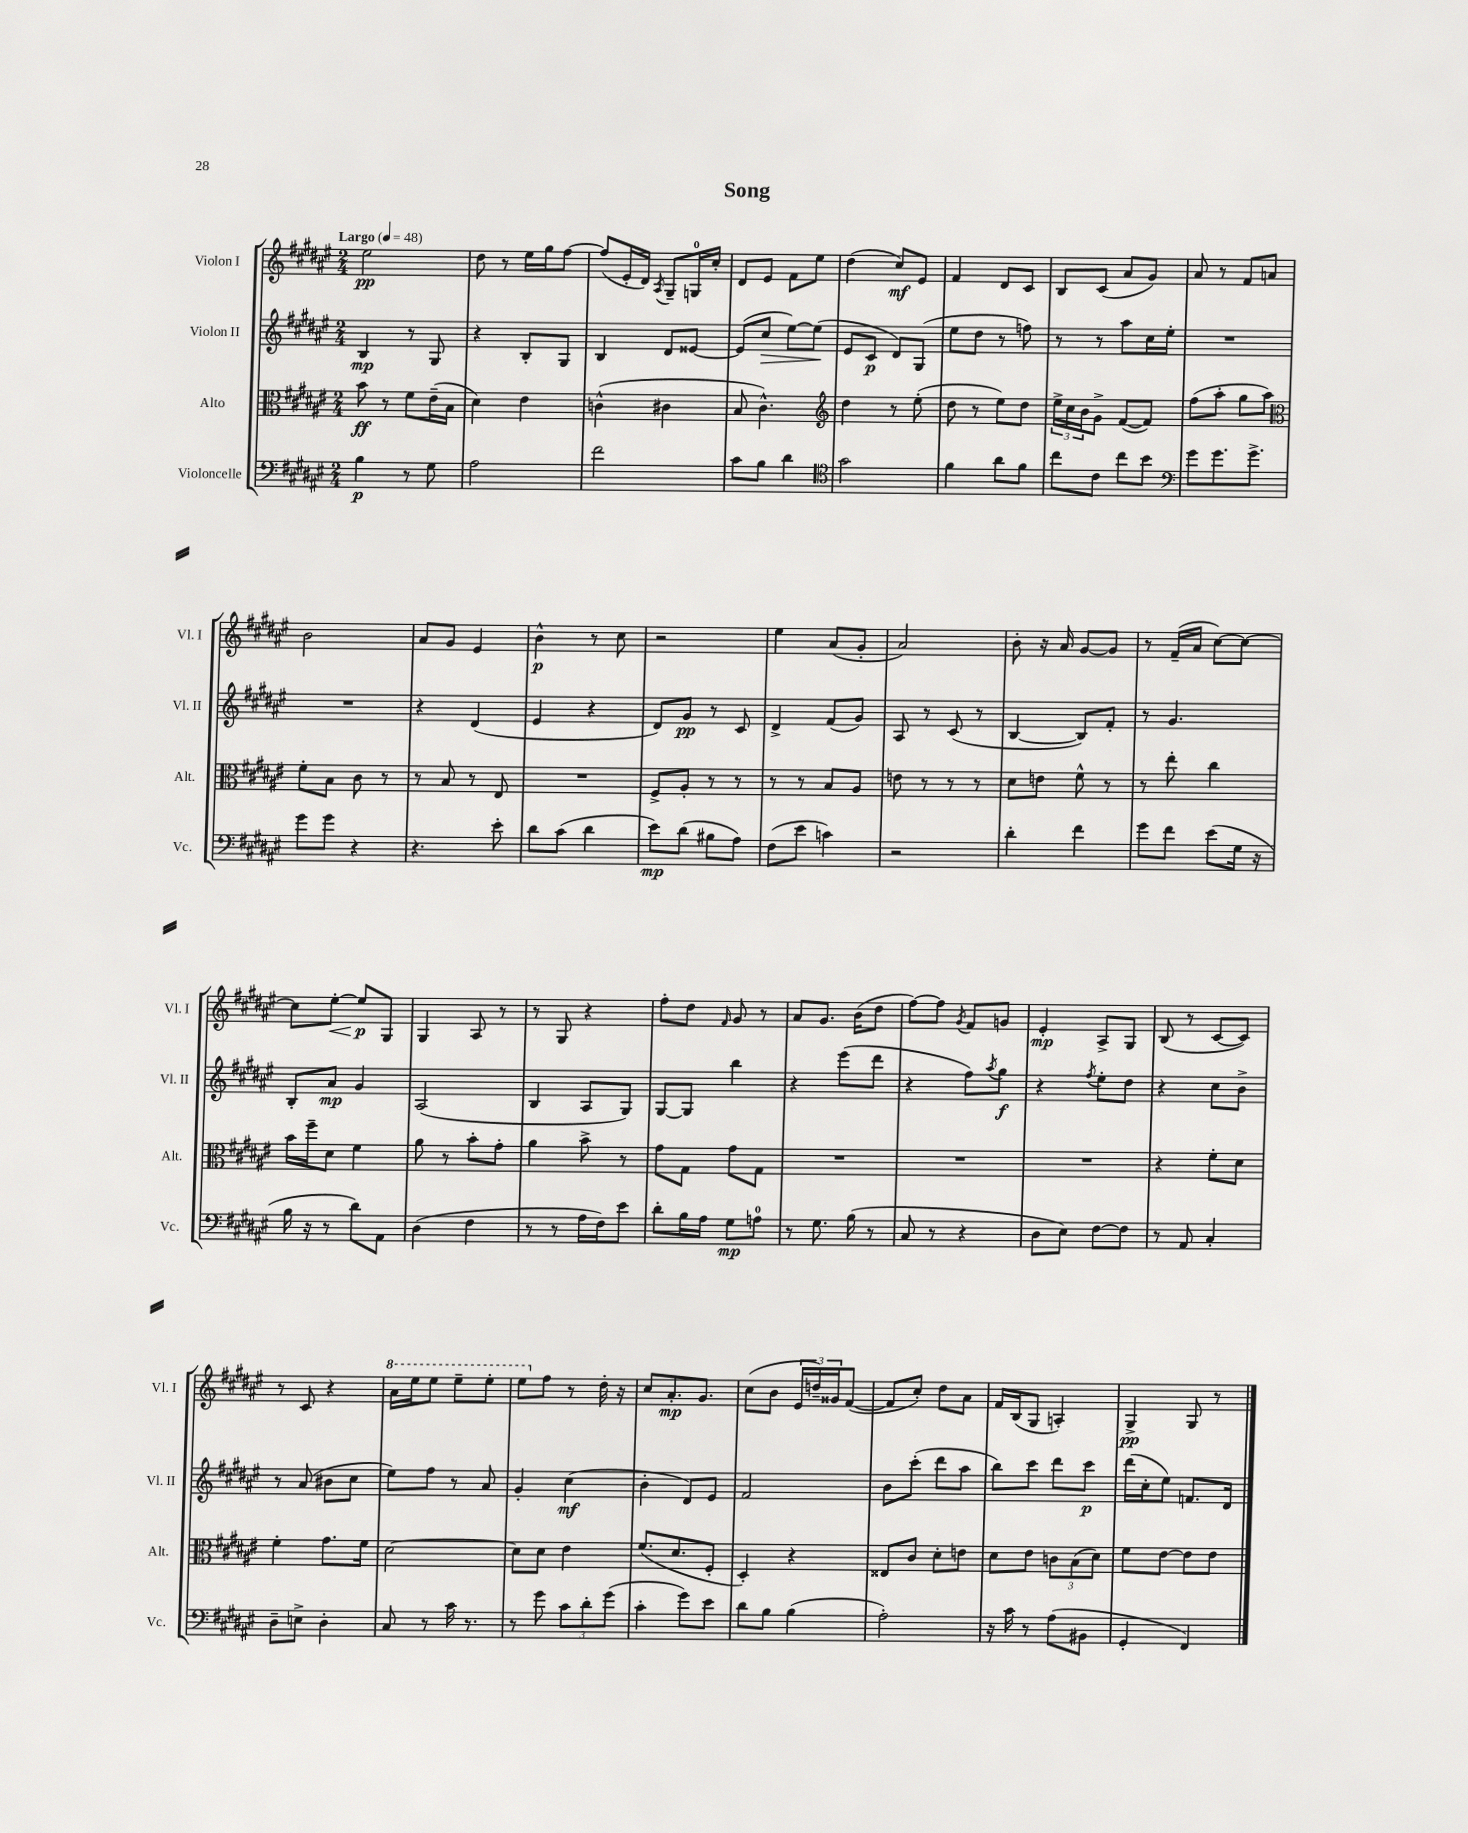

**kern	**dynam	**kern	**dynam	**kern	**dynam	**kern	**dynam
*part4	*part4	*part3	*part3	*part2	*part2	*part1	*part1
*staff4	*staff4	*staff3	*staff3	*staff2	*staff2	*staff1	*staff1
*I"Violoncelle	*	*I"Alto	*	*I"Violon II	*	*I"Violon I	*
*I'Vc.	*	*I'Alt.	*	*I'Vl. II	*	*I'Vl. I	*
*clefF4	*	*clefC3	*	*clefG2	*	*clefG2	*
*k[f#c#g#d#a#e#]	*	*k[f#c#g#d#a#e#]	*	*k[f#c#g#d#a#e#]	*	*k[f#c#g#d#a#e#]	*
*M2/4	*	*M2/4	*	*M2/4	*	*M2/4	*
*MM48	*	*MM48	*	*MM48	*	*MM48	*
=1	=1	=1	=1	=1	=1	=1	=1
!	!	!	!	!	!	!LO:TX:a:B:t=Largo	!
4B\	p	8b\	ff	4B/	mp	2ee#\	pp
.	.	8r	.	.	.	.	.
8r	.	8f#\L	.	8r	.	.	.
8G#\	.	(16e#~\L	.	8G#/	.	.	.
.	.	16B\JJ	.	.	.	.	.
=2	=2	=2	=2	=2	=2	=2	=2
2A#\	.	4d#\)	.	4r	.	8dd#\	.
.	.	.	.	.	.	8r	.
.	.	4e#\	.	8B'/L	.	16ee#\LL	.
.	.	.	.	.	.	16gg#\J	.
.	.	.	.	8G#/J	.	[8ff#\J	.
=3	=3	=3	=3	=3	=3	=3	=3
2f#\	.	(4cn^^\	.	4B/	.	(8ff#/L]	.
.	.	.	.	.	.	16e#'/L	.
.	.	.	.	.	.	16d#/JJ)	.
.	.	.	.	.	.	8qA#/	.
.	.	4c#X\	.	8d#/L	.	8G#~/L	.
.	.	.	.	[8e##X/J	.	16Gn/L	.
.	.	.	.	.	.	16cc#'/JJ	.
=4	=4	=4	=4	=4	=4	=4	=4
8c#\L	.	8B/	.	(8e##/L]	.	8d#/L	.
!	!	!	!	!	!LO:HP:b	!	!
8B\J	.	4.c#^^\)	.	8cc#/J	>	8e#/J	.
4d#\	.	.	.	[8ee#\L)	.	8f#\L	.
.	.	.	.	(8ee#\J]	.	8ee#\J	.
.	.	.	.	.	]	.	.
=5	=5	=5	=5	=5	=5	=5	=5
*clefC4	*	*clefG2	*	*	*	*	*
2g#\	.	4dd#\	.	8e#/L	.	(4dd#\	.
.	.	.	.	8c#/J	p	.	.
.	.	8r	.	8d#/L)	.	8cc#/L)	mf
.	.	(8ee#'\	.	(8G#/J	.	8e#/J	.
=6	=6	=6	=6	=6	=6	=6	=6
4f#\	.	8dd#\	.	8ee#\L	.	4f#/	.
.	.	8r	.	8dd#\J	.	.	.
8a#\L	.	8ee#\L)	.	8r	.	8d#/L	.
8f#\J	.	8dd#\J	.	8ffn\)	.	8c#/J	.
=7	=7	=7	=7	=7	=7	=7	=7
8cc#\L	.	24ee#^\LL	.	8r	.	8B/L	.
.	.	24cc#\	.	.	.	.	.
.	.	24b\J	.	.	.	.	.
8c#\J	.	8g#^\J	.	8r	.	(8c#/J	.
8cc#\L	.	([8f#/L	.	8aa#\L	.	8a#/L	.
8b\J	.	8f#/J])	.	16cc#\L	.	8g#/J)	.
.	.	.	.	16ee#'\JJ	.	.	.
=8	=8	=8	=8	=8	=8	=8	=8
*clefF4	*	*	*	*	*	*	*
8g#\L	.	(8ff#\L	.	2r	.	8a#/	.
8.g#\	.	8aa#'\J	.	.	.	8r	.
.	.	8gg#\L	.	.	.	8f#/L	.
8.g#^\J	.	.	.	.	.	.	.
.	.	8aa#\J)	.	.	.	8an/J	.
!!LO:LB:g=z
=9	=9	=9	=9	=9	=9	=9	=9
*	*	*clefC3	*	*	*	*	*
8g#\L	.	8f#'\L	.	2r	.	2b\	.
8g#\J	.	8B\J	.	.	.	.	.
4r	.	8c#\	.	.	.	.	.
.	.	8r	.	.	.	.	.
=10	=10	=10	=10	=10	=10	=10	=10
4.r	.	8r	.	4r	.	8a#/L	.
.	.	8B/	.	.	.	8g#/J	.
.	.	8r	.	(4d#/	.	4e#/	.
8e#'\	.	8E#/	.	.	.	.	.
=11	=11	=11	=11	=11	=11	=11	=11
8d#\L	.	2r	.	4e#/	.	4b^^\	p
(8c#\J	.	.	.	.	.	.	.
4d#\	.	.	.	4r	.	8r	.
.	.	.	.	.	.	8cc#\	.
=12	=12	=12	=12	=12	=12	=12	=12
8e#\L)	mp	8F#^/L	.	8d#/L)	.	2r	.
(8d#\J	.	8A#'/J	.	8g#/J	pp	.	.
8B#X\L	.	8r	.	8r	.	.	.
8A#\J)	.	8r	.	8c#/	.	.	.
=13	=13	=13	=13	=13	=13	=13	=13
(8F#\L	.	8r	.	4d#^/	.	4ee#\	.
8e#\J	.	8r	.	.	.	.	.
4cn\)	.	8B/L	.	(8f#/L	.	(8a#/L	.
.	.	8A#/J	.	8g#/J)	.	8g#'/J	.
=14	=14	=14	=14	=14	=14	=14	=14
2r	.	8en\	.	8A#/	.	2a#/)	.
.	.	8r	.	8r	.	.	.
.	.	8r	.	(8c#/	.	.	.
.	.	8r	.	8r	.	.	.
=15	=15	=15	=15	=15	=15	=15	=15
4d#'\	.	8d#\L	.	[4B/	.	8b'\	.
.	.	8en\J	.	.	.	16r	.
.	.	.	.	.	.	16a#/	.
4f#\	.	8f#^^\	.	8B/L])	.	[8g#/L	.
.	.	8r	.	8f#'/J	.	8g#/J]	.
=16	=16	=16	=16	=16	=16	=16	=16
8g#\L	.	8r	.	8r	.	8r	.
8f#\J	.	8ee#'\	.	4.g#/	.	(16f#~/LL	.
.	.	.	.	.	.	16a#/JJ	.
(8e#\L	.	4cc#\	.	.	.	[8cc#\L)	.
16G#\Jk	.	.	.	.	.	8cc#\J_	.
16r	.	.	.	.	.	.	.
!!LO:LB:g=z
=17	=17	=17	=17	=17	=17	=17	=17
16B\	.	16b\LL	.	8B'/L	.	8cc#\L]	.
16r	.	16ff#~\J	.	.	.	.	.
!	!	!	!	!	!	!	!LO:HP:b
8r	.	8d#\J	.	8a#/J	mp	[8ee#'\J	<
8d#\L)	.	4f#\	.	4g#/	.	8ee#/L]	p
8AA#\J	.	.	.	.	.	8G#/J	[
=18	=18	=18	=18	=18	=18	=18	=18
(4D#\	.	8a#\	.	(2A#/	.	4G#/	.
.	.	8r	.	.	.	.	.
4F#\	.	8b'\L	.	.	.	8A#/	.
.	.	8g#'\J	.	.	.	8r	.
=19	=19	=19	=19	=19	=19	=19	=19
8r	.	4a#\	.	4B/	.	8r	.
8r	.	.	.	.	.	8G#/	.
16A#\LL	.	8b^\	.	8A#/L	.	4r	.
16F#\J)	.	.	.	.	.	.	.
8e#\J	.	8r	.	8G#/J)	.	.	.
=20	=20	=20	=20	=20	=20	=20	=20
8d#'\L	.	8g#\L	.	[8G#/L	.	8ff#'\L	.
16B\L	.	8G#\J	.	8G#/J]	.	8dd#\J	.
16A#\JJ	.	.	.	.	.	.	.
.	.	.	.	.	.	16qqf#/	.
8G#\L	mp	8g#\L	.	4bb\	.	8g#/	.
8An\J	.	8G#\J	.	.	.	8r	.
=21	=21	=21	=21	=21	=21	=21	=21
8r	.	2r	.	4r	.	8a#/L	.
8.G#\	.	.	.	.	.	8.g#/J	.
.	.	.	.	(8eee#\L	.	.	.
(16B\	.	.	.	.	.	(16b\KL	.
8r	.	.	.	8ddd#\J	.	8dd#\J	.
=22	=22	=22	=22	=22	=22	=22	=22
8C#/	.	2r	.	4r	.	[8ff#\L)	.
8r	.	.	.	.	.	8ff#\J]	.
.	.	.	.	.	.	8qg#/	.
4r	.	.	.	8ff#\L)	.	8f#/L	.
.	.	.	.	8qaa#/	.	.	.
.	.	.	.	8gg#\J	f	8gn/J	.
=23	=23	=23	=23	=23	=23	=23	=23
8D#\L	.	2r	.	4r	.	4e#'/	mp
8E#\J)	.	.	.	.	.	.	.
.	.	.	.	8qff#/	.	.	.
[8F#\L	.	.	.	8ee#'\L	.	8A#^/L	.
8F#\J]	.	.	.	8dd#\J	.	8G#/J	.
=24	=24	=24	=24	=24	=24	=24	=24
8r	.	4r	.	4r	.	(8B/	.
8AA#/	.	.	.	.	.	8r	.
4C#'/	.	8f#'\L	.	8cc#\L	.	[8c#/L	.
.	.	8d#\J	.	8b^\J	.	8c#/J])	.
!!LO:LB:g=z
=25	=25	=25	=25	=25	=25	=25	=25
8D#~\L	.	4f#'\	.	8r	.	8r	.
8En^\J	.	.	.	(8a#/	.	8c#/	.
4D#'\	.	8.g#\L	.	8b#X\L	.	4r	.
.	.	.	.	8cc#\J	.	.	.
.	.	16f#\Jk	.	.	.	.	.
=26	=26	=26	=26	=26	=26	=26	=26
*	*	*	*	*	*	*8va	*
8C#/	.	[2d#\	.	8ee#\L)	.	16aa#\LL	.
.	.	.	.	.	.	16eee#\J	.
8r	.	.	.	8ff#\J	.	8eee#\J	.
16c#\	.	.	.	8r	.	8eee#~\L	.
8.r	.	.	.	.	.	.	.
.	.	.	.	8a#/	.	8eee#'\J	.
=27	=27	=27	=27	=27	=27	=27	=27
8r	.	8d#\L]	.	4g#'/	.	8eee#\L	.
*	*	*	*	*	*	*X8va	*
8g#\	.	8d#\J	.	.	.	8ff#\J	.
12c#\L	.	4e#\	.	(4cc#\	mf	8r	.
12d#'\	.	.	.	.	.	.	.
.	.	.	.	.	.	16dd#'\	.
(12g#\J	.	.	.	.	.	.	.
.	.	.	.	.	.	16r	.
=28	=28	=28	=28	=28	=28	=28	=28
4c#'\	.	(8.f#/L	.	4b'\	.	8cc#/L	.
.	.	.	.	.	.	8.a#'/	mp
.	.	8.d#/	.	.	.	.	.
8g#\L)	.	.	.	8d#/L)	.	.	.
.	.	.	.	.	.	8.g#/J	.
8e#\J	.	8F#'/J	.	8e#/J	.	.	.
=29	=29	=29	=29	=29	=29	=29	=29
8d#\L	.	4D#'/)	.	2f#/	.	(8cc#\L	.
8B\J	.	.	.	.	.	8b\J	.
(4B\	.	4r	.	.	.	24e#/LL	.
.	.	.	.	.	.	24ddn~/)	.
.	.	.	.	.	.	24g##X/J	.
.	.	.	.	.	.	([8f#/J	.
=30	=30	=30	=30	=30	=30	=30	=30
2A#'\)	.	8E##X/L	.	8b\L	.	8f#/L]	.
.	.	8c#/J	.	(8ccc#'\J	.	8cc#'/J)	.
.	.	8d#'\L	.	8ddd#\L	.	8dd#\L	.
.	.	8en\J	.	8aa#\J	.	8a#\J	.
=31	=31	=31	=31	=31	=31	=31	=31
16r	.	8d#\L	.	8bb\L)	.	16f#/LL	.
16c#\	.	.	.	.	.	(16B/J	.
8r	.	8e#\J	.	8ccc#\J	.	8G#/J	.
(8A#\L	.	12cn\L	.	8ddd#\L	.	4An'/)	.
.	.	(12B\	.	.	.	.	.
8BB#X\J	.	.	.	8ccc#\J	p	.	.
.	.	12d#\J)	.	.	.	.	.
=32	=32	=32	=32	=32	=32	=32	=32
4GG#'/	.	8f#\L	.	(16ddd#\LL	.	4G#^/	pp
.	.	.	.	16cc#'\J	.	.	.
.	.	[8e#\J	.	8ee#\J)	.	.	.
4FF#/)	.	8e#\L]	.	8.fn/L	.	8G#/	.
.	.	8e#\J	.	.	.	8r	.
.	.	.	.	16d#/Jk	.	.	.
==	==	==	==	==	==	==	==
*-	*-	*-	*-	*-	*-	*-	*-
